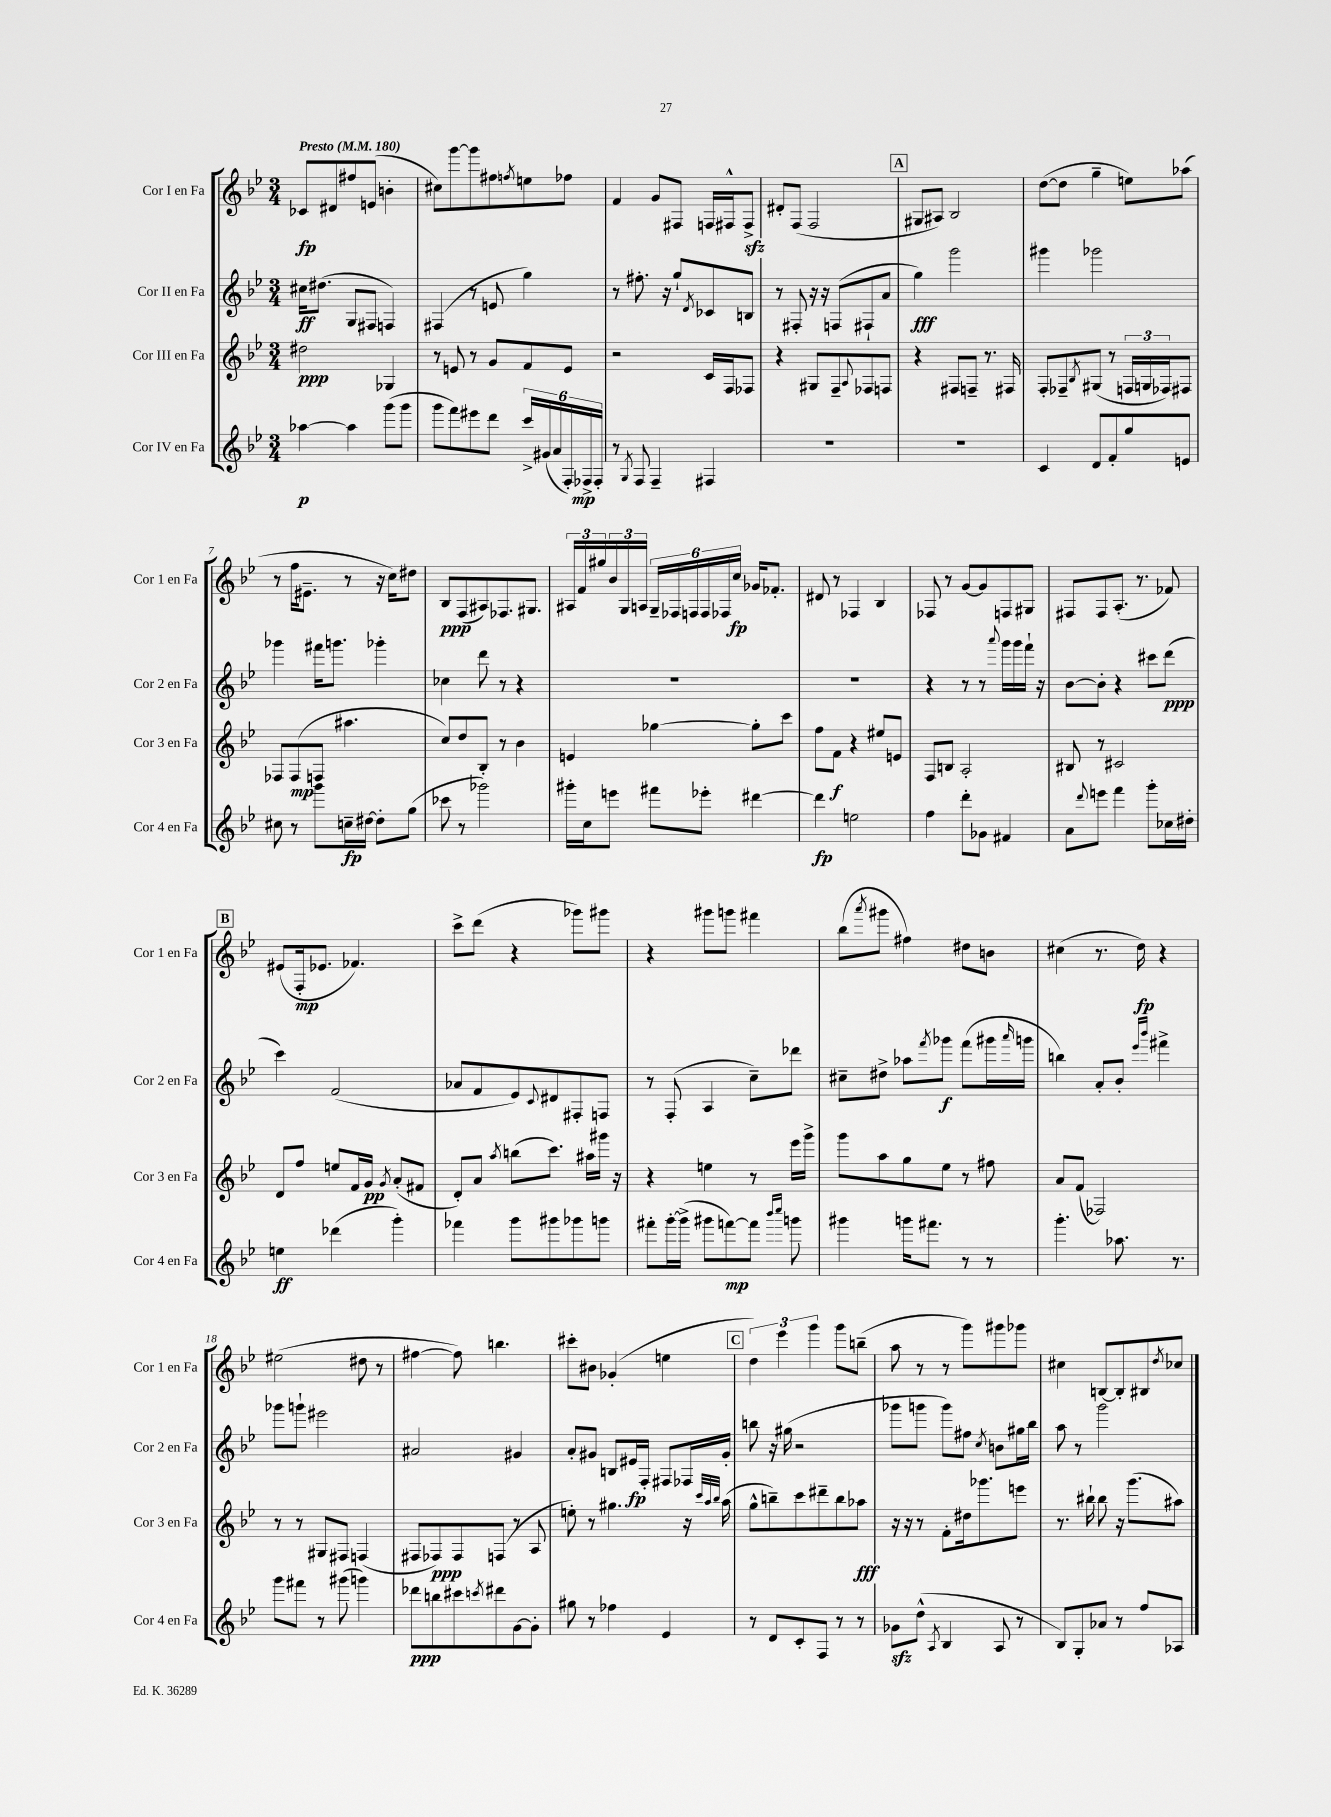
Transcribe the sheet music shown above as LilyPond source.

<<
\new StaffGroup <<
\new Staff = "s0" \with { instrumentName = "Cor I en Fa" shortInstrumentName = "Cor 1 en Fa" } {
    \clef treble \key bes \major \numericTimeSignature \time 3/4 \tempo "Presto" 4 = 180
    ces'8\fp dis'8 fis''8 e'8( b'4-. |
    cis''8) g'''8~ g'''8 fis''8 \acciaccatura { f''8 } e''8 fes''8 |
    f'4 g'8 fis8 f16 fis16-^ fis8->\sfz |
    dis'8-. f8( f2 |
    \mark \markup { \box "A" } gis8 ais8) bes2 |
    d''8~( d''8 g''4-- e''8) aes''8( |
    r8 f''16 eis'8.-- r8 r16 c''16) dis''8 |
    bes8\ppp f8( ais8) fes8. gis8. |
    \tuplet 3/2 { ais16 f'16 gis''16 } \tuplet 3/2 { bes'16 g16 a16 } \tuplet 6/4 { g16-- fes16 f16 f16 fes16 c''16\fp } ges'16 fes'8.-. |
    dis'8 r8 fes4 bes4 |
    fes8 r8 g'8~ g'8 f8 gis8 |
    fis8 fis8 a8.-.( r8. fes'8) |
    \mark \markup { \box "B" } eis'8( f16-.\mp ees'8. fes'4.) |
    c'''8-> d'''8( r4 ges'''8) gis'''8 |
    r4 gis'''8 g'''8 fis'''4 |
    bes''8( \acciaccatura { a'''8 } gis'''8 fis''4) dis''8 b'8 |
    cis''4( r8. d''16\fp) r4 |
    eis''2( dis''8 r8 |
    fis''4~ fis''8) b''4. |
    cis'''8-. bis'8 ges'4-.( e''4 |
    \mark \markup { \box "C" } \tuplet 3/2 { d''4) ees'''4 g'''4 } g'''8 b''8--( |
    a''8 r8 r8 g'''8) gis'''8 ges'''8 |
    cis''4 b8~ b8-. bis8 \acciaccatura { d''8 } ces''8 \bar "|." |
}
\new Staff = "s1" \with { instrumentName = "Cor II en Fa" shortInstrumentName = "Cor 2 en Fa" } {
    \clef treble \key bes \major \numericTimeSignature \time 3/4
    cis''16\ff dis''8.( g8 fis8 f4) |
    fis4( r8 e'8 g''4) |
    r8 fis''8.-. r16 g''8-! \acciaccatura { d'8 } ces'8 b8 |
    r8 fis8-. r16 r16 f8( fis8-! a'8 |
    \mark \markup { \box "A" } g''4\fff) g'''2 |
    gis'''4 ges'''2 |
    ges'''4 fis'''16 g'''8. ges'''4-. |
    ces''4 d'''8 r8 r4 |
    R2. |
    R2. |
    r4 r8 r8 \appoggiatura { a'''8 } g'''16 g'''16 f'''16-! r16 |
    bes'8~ bes'8-. r4 cis'''8 d'''8\ppp( |
    \mark \markup { \box "B" } c'''4) f'2( |
    aes'8 f'8 ees'8) \appoggiatura { c'8 } dis'8 fis8-. f8 |
    r8 f8-.( a4 c''8--) des'''8 |
    cis''8-- dis''8-> aes''8 \acciaccatura { f'''8 } ges'''8\f f'''8( gis'''16 \grace { a'''16 } g'''16 |
    b''4) a'8-. bes'8-. \grace { ees'''16 bes'''16 } fis'''4-> |
    ges'''8 g'''8-! eis'''2 |
    ais'2 gis'4 |
    a'8-. gis'8 b8 eis'16\fp f16-. fis8 fes16 gis'16-. |
    \mark \markup { \box "C" } b''8 r16 gis''16( r2 |
    ges'''8 g'''8 g'''8) fis''8 \acciaccatura { c''8 } b'8 gis''16 bes''16 |
    a''8 r8 g'''2 \bar "|." |
}
\new Staff = "s2" \with { instrumentName = "Cor III en Fa" shortInstrumentName = "Cor 3 en Fa" } {
    \clef treble \key bes \major \numericTimeSignature \time 3/4
    dis''2\ppp ges4 |
    r8 e'8 r8 g'8 f'8 e'8 |
    r2 c'16 f16 fes8 |
    r4 gis8 f8-- \appoggiatura { a8 } fes8 f8 |
    \mark \markup { \box "A" } r4 fis8 f8-- r8. fis16 |
    f8-. fes8-- \acciaccatura { bes8 } gis8( r8 \tuplet 3/2 { f16 g16 fes16) } fis8 |
    fes8 fes8\mp( f8 ais''4. |
    c''8) d''8 bes8-. r8 bes'4 |
    e'4 ges''4~ ges''8-. c'''8 |
    f''8 f'8\f r4 eis''8 e'8 |
    f8 b8 a2-. |
    bis8 r8 cis'2 |
    \mark \markup { \box "B" } d'8 f''8 e''8 f'16 g'16\pp \acciaccatura { g'8 } a'8-.( fis'8 |
    d'8-.) a'8 \acciaccatura { a''8 } b''8( c'''8.) ais''16 gis'''16 r16 |
    r4 e''4 r8 ees'''16 g'''16-> |
    g'''8 a''8 g''8 ees''8 r8 fis''8 |
    a'8 f'8( fes2) |
    r8 r8 gis8 fis8 f4( |
    fis8 fes8\ppp) fes8 f8( r8 a8 |
    e''8-.) r8 gis''4. r16 \grace { c'''32 a''32 bes''32 } a''16( |
    \mark \markup { \box "C" } g''8-^ b''8--) c'''8 dis'''8-- b''8 aes''8\fff |
    r16 r16 r8 f'8-. dis''16 ges'''8. e'''8 |
    r8. bis''16-! bis''8 r16 g'''8.( ais''8) \bar "|." |
}
\new Staff = "s3" \with { instrumentName = "Cor IV en Fa" shortInstrumentName = "Cor 4 en Fa" } {
    \clef treble \key bes \major \numericTimeSignature \time 3/4
    aes''4~\p aes''4 g'''8( g'''8 |
    g'''8 f'''8) eis'''8 d'''8 \tuplet 6/4 { c'''16-> gis'16( a'16 f16-.) fes16->\mp fes16-. } |
    r8 \acciaccatura { g8 } f8 f4-- fis4 |
    R2. |
    \mark \markup { \box "A" } R2. |
    c'4 d'8 f'8-. g''8 e'8 |
    cis''8 r8 g'''8 c''16--\fp dis''16~ dis''8-. g''8( |
    ces'''8 r8 ges'''2) |
    gis'''16-. c''16 e'''8 fis'''8 ees'''8-. dis'''4~ |
    dis'''4\fp e''2 |
    f''4 d'''8-. ges'8 fis'4 |
    a'8 \appoggiatura { d'''8 } e'''8 f'''4 g'''8-. ces''16 dis''16-. |
    \mark \markup { \box "B" } e''4\ff des'''4( g'''4-.) |
    fes'''4 g'''8 gis'''8 ges'''8 g'''8 |
    fis'''8-. g'''16~-. g'''16->( gis'''8 f'''8~\mp) f'''8 \grace { bes'''16 c''''16 } g'''8 |
    gis'''4 g'''16 fis'''8. r8 r8 |
    g'''4.-. aes''8. r8. |
    g'''8 fis'''8 r8 gis'''8( g'''4) |
    des'''8\ppp b''8 cis'''8 \acciaccatura { c'''8 } dis'''8 g'8~ g'8-. |
    gis''8 r8 fes''4 ees'4 |
    \mark \markup { \box "C" } r8 d'8 c'8-. f8 r8 r8 |
    ges'8\sfz d''8-^( \acciaccatura { a8 } bes4 a8 r8 |
    bes8) g8-. aes'8 r8 f''8 aes8 \bar "|." |
}
>>
>>
